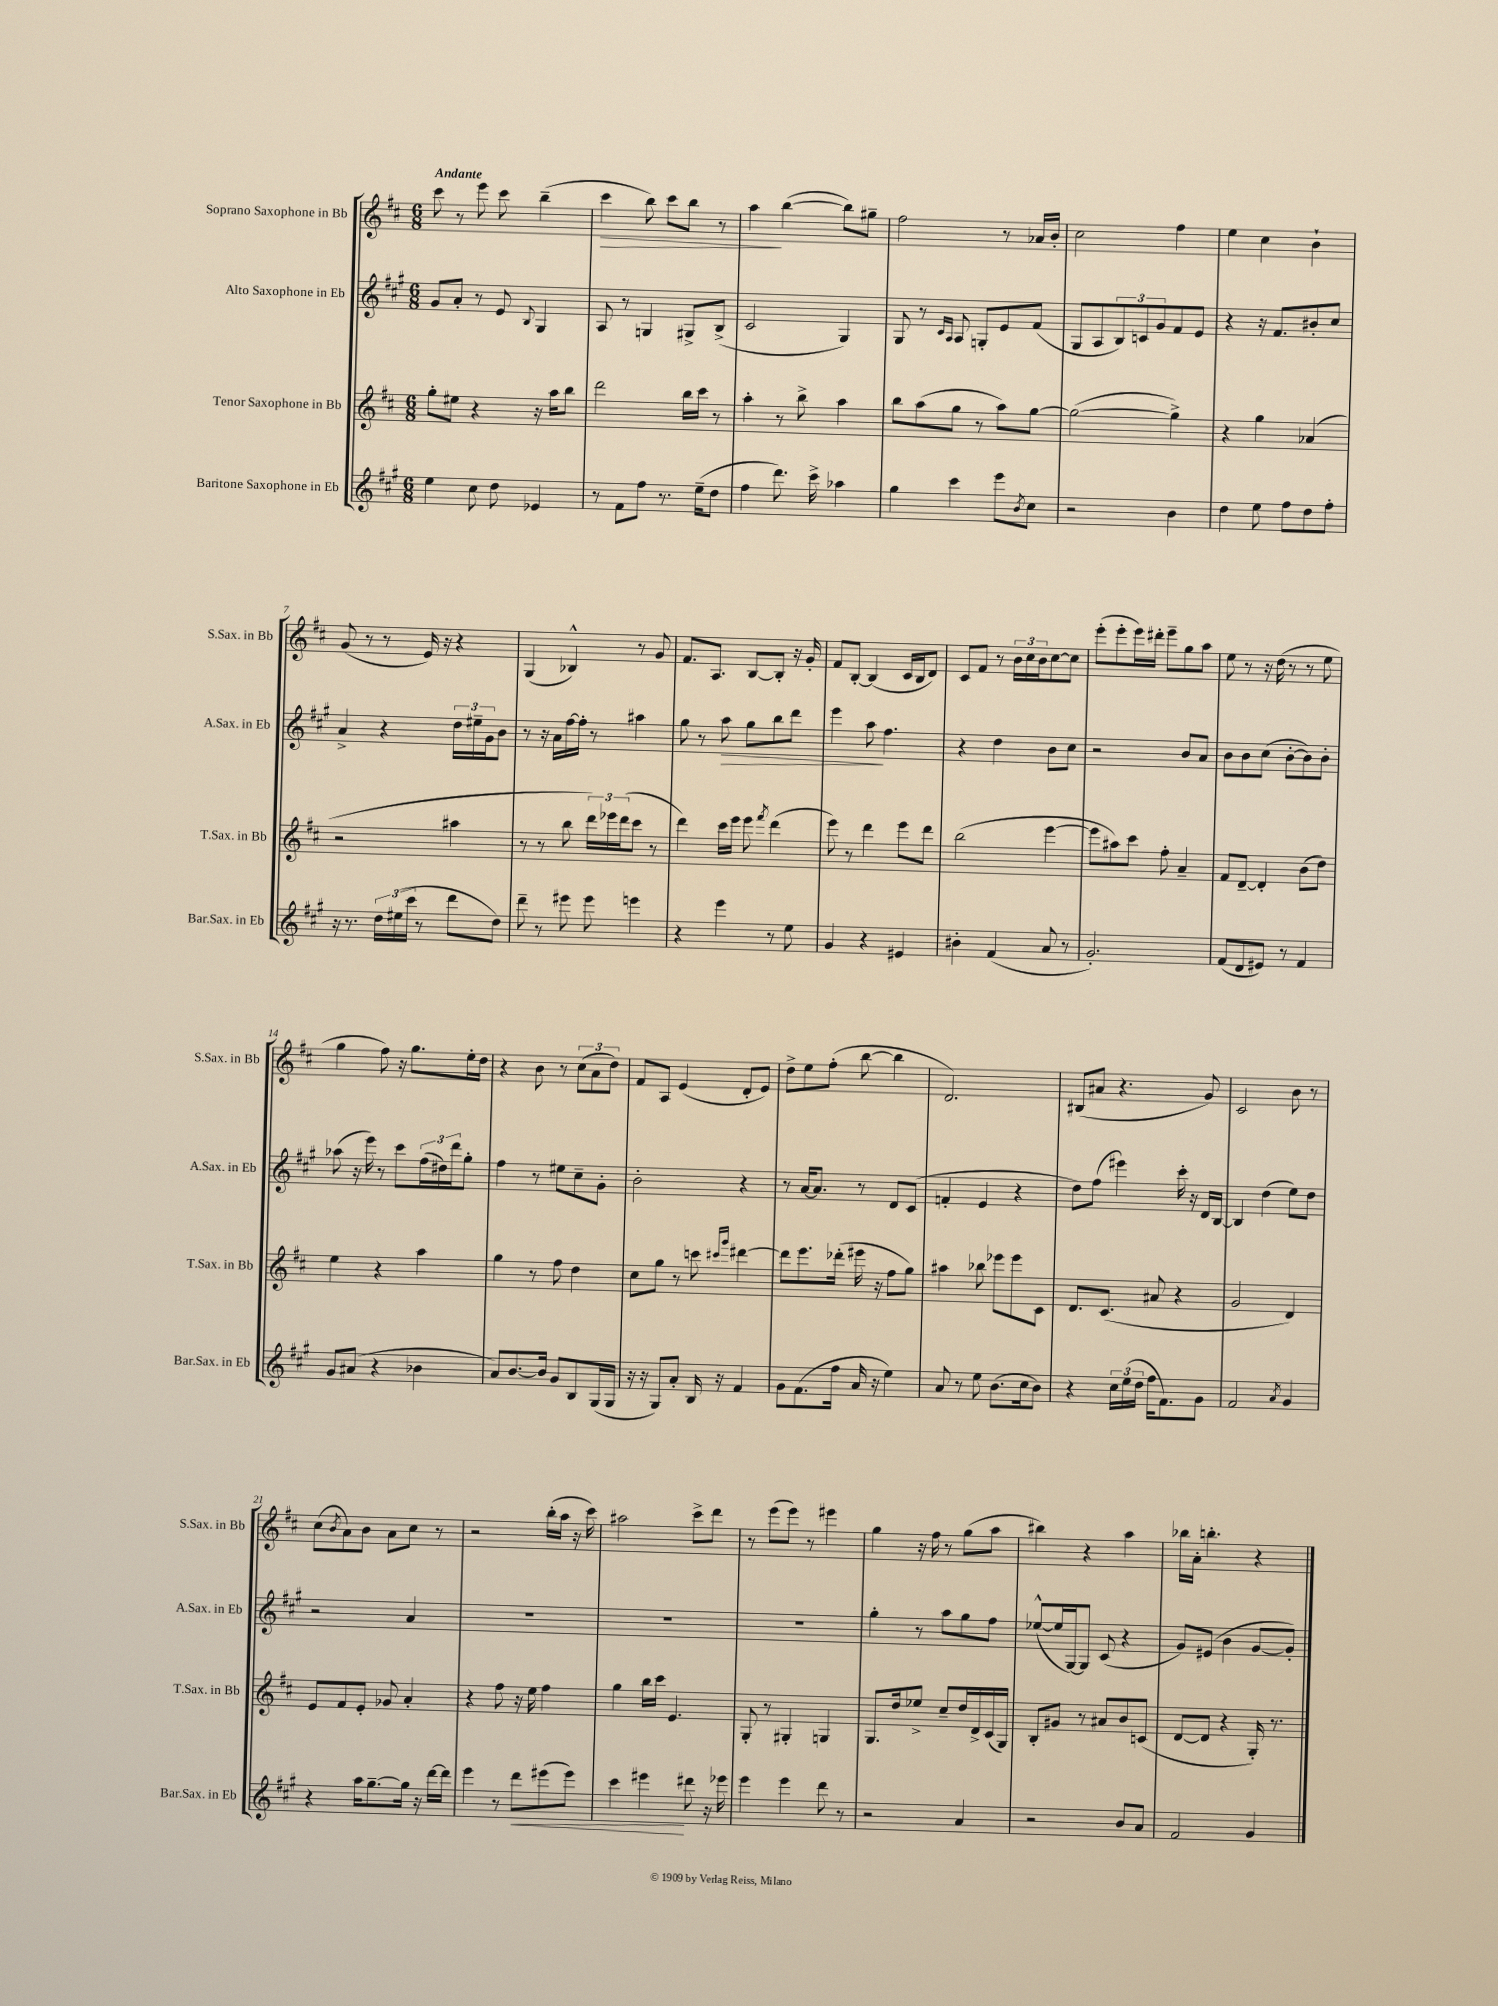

**kern	**kern	**kern	**kern
*staff4	*staff3	*staff2	*staff1
*clefG2	*clefG2	*clefG2	*clefG2
*k[f#c#g#]	*k[f#c#]	*k[f#c#g#]	*k[f#c#]
*M6/8	*M6/8	*M6/8	*M6/8
4ee	8gg'	8g#	8ccc#
.	8ee#	8a'	8r
8cc#	4r	8r	8eee
8dd	.	8e	8ccc#
.	.	8qqB	.
4e-	16r	4G#	(4bb~
.	16aa	.	.
.	8bb	.	.
=	=	=	=
8r	2ddd	8A	4ccc#
8f#	.	8r	.
8ff#	.	4G	8bb)
8.r	.	.	8ccc#
.	16bb	8G#^	8bb
(16ee~	16ccc#	.	.
8dd	8r	(8B^	8r
=	=	=	=
4ff#	4aa'	2c#	4aa
8.ddd)	8r	.	([4bb
.	8bb^	.	.
16ccc#^	.	.	.
4aa-	4aa	4G#)	8bb])
.	.	.	8gg#~
=	=	=	=
4gg#	8bb	8G#	2ff#
.	(8aa	8r	.
.	.	16qqc#	.
.	.	16qqA	.
4ccc#	8gg	8A	.
.	8r	8G'	.
8eee	8aa)	8e	8r
8qb	.	.	.
8cc#	[8gg	(8f#	16a-
.	.	.	16b'
=	=	=	=
2r	(2gg_	8G#	2cc#
.	.	8A	.
.	.	12B)	.
.	.	12c	.
.	.	12g#	.
4b	4gg^])	8f#	4ff#
.	.	8e	.
=	=	=	=
4dd	4r	4r	4ee
8ee	4gg	16r	4cc#
.	.	8.f#	.
8ff#	.	.	.
8dd	(4a-	8b#'	4b`
8ff#'	.	8cc#	.
=	=	=	=
16r	2r	4a^	(8g
8.r	.	.	.
.	.	.	8r
24dd	.	4r	8r
(24ee#	.	.	.
24ccc#	.	.	.
8r	.	.	16e)
.	.	.	16r
8ddd	4aa#	24dd	4r
.	.	24ee#~	.
.	.	24g#	.
8dd)	.	8b	.
=	=	=	=
8ddd~	8r	8r	(4G
8r	8r	16r	.
.	.	16a	.
8eee#	8bb	[16ff#	4B-^^)
.	.	16ff#']	.
8eee#	24ddd)	8r	.
.	24eee-	.	.
.	(24ddd	.	.
4eee	8ccc#	4aa#	8r
.	8r	.	8g
=	=	=	=
4r	4ddd)	8gg#	8.f#
.	.	8r	.
.	.	.	8.A
4eee	16ccc#	8aa	.
.	16eee	.	.
.	8eee	8gg#	[8B
.	8qfff#	.	.
8r	(4ddd	8bb	8B']
8ee	.	8ddd	16r
.	.	.	16g'
=	=	=	=
4g#	8eee)	4eee	8f#
.	8r	.	[8B'
4r	4ddd	8aa	(4B]
.	.	4.ff#	.
4e#	8eee	.	16c#
.	.	.	16B
.	8ddd	.	8d)
=	=	=	=
4b#'	(2bb	4r	8c#
.	.	.	8f#
(4f#	.	4dd	8r
.	.	.	24b
.	.	.	24cc#
.	.	.	24b
8a	[4eee	8b	[8cc#
8r	.	8cc#	8cc#]
=	=	=	=
2.g#')	8eee]	2r	(8eee'
.	8aa#)	.	8eee'
.	8ccc#	.	16eee)
.	.	.	16ddd#'
.	8ff#'	.	8eee~
.	4a~	8b	8gg
.	.	8a	8aa
=	=	=	=
(8f#	8f#	8b	8ee
8d	[8d~	8b	8r
8e#)	4d']	(8cc#	16r
.	.	.	(16dd
8r	.	[8b'	8r
4f#	(8b	8b])	8r
.	8dd)	8b'	8ee
=	=	=	=
8g#	4ee	(8aa-	4gg
(8a#	.	16r	.
.	.	16eee)	.
4r	4r	8r	8ff#)
.	.	8ccc#	16r
.	.	.	8.gg
4b-	4aa	(24ff#	.
.	.	24dd#)	.
.	.	24ddd	.
.	.	8gg#'	16ee'
.	.	.	16dd
=	=	=	=
8a)	4gg	4ff#	4r
[8.b	.	.	.
.	8r	8r	8b
16b]	.	.	.
8g#	8ff#	8ee#	8r
8B	4dd	8cc#~	(12cc#
.	.	.	12a
(16G#	.	8g#'	.
.	.	.	12dd)
16G#	.	.	.
=	=	=	=
16r	8cc#	2b'	8f#
16r	.	.	.
8G#)	8gg	.	8A
8a'	8r	.	(4e
16B	8ccc	.	.
16r	.	.	.
.	16qqccc#	.	.
.	16qqggg	.	.
4f#	[4ddd#	4r	8d'
.	.	.	8e)
=	=	=	=
8g#	8ddd#]	8r	8dd^
(8.f#	8.eee	[16a	8ee
.	.	8.a]	.
.	.	.	(8ff#'
16ff#	(16ddd-'	.	.
16a	16eee#	8r	[8bb
16r	16r	.	.
4ee)	8ff#	8d	4bb]
.	8gg)	(8c#	.
=	=	=	=
8a	4aa#	4f'	2.d)
8r	.	.	.
8ee	8bb-	4e	.
(8.b	8eee-	.	.
.	8eee-	4r	.
16cc#	.	.	.
8b)	8c#	.	.
=	=	=	=
4r	8.d	8dd)	(8B#
.	.	(8ff#	8a#
.	(8.c#	.	.
24cc#	.	4eee#)	4.r
(24ee	.	.	.
24dd	.	.	.
16ff#	8a#	.	.
8.f#)	.	.	.
.	4r	16ccc#'	.
.	.	16r	.
8g#	.	16d	8g)
.	.	[16B	.
=	=	=	=
2f#	2g	4B]	2c#
.	.	(4dd	.
8qa	.	.	.
4g#	4d)	8ee)	8b
.	.	8dd	8r
=	=	=	=
4r	8e	2r	(8cc#
.	.	.	8qb
.	8f#	.	8a)
16aa	8e'	.	8b
[8.gg#~	.	.	.
.	8g-	.	8a
16gg#]	4a'	4a	8cc#
16r	.	.	.
[16ddd	.	.	8r
16ddd]	.	.	.
=	=	=	=
4eee	4r	2.r	2r
8r	8ff#	.	.
8ddd	16r	.	.
.	16ee	.	.
(8eee#	4ff#	.	(16bb'
.	.	.	16aa
8eee#)	.	.	16r
.	.	.	16ccc#)
=	=	=	=
4ccc#	4gg	2.r	2aa#
4eee#	16bb	.	.
.	16ccc#	.	.
.	4.e	.	.
8ddd#	.	.	8ccc#^
16r	.	.	8ddd
16eee-	.	.	.
=	=	=	=
4eee	8G'	2.r	8r
.	8r	.	(8eee
4eee	4G#'	.	8eee)
.	.	.	8r
8ddd	4G	.	4eee#
8r	.	.	.
=	=	=	=
2r	8.G	4gg#'	4gg
.	16dd	.	.
.	8ee-^	8r	16r
.	.	.	16ff#
.	8cc#~	8aa	8r
4a	16dd	8gg#	(8gg
.	16d^	.	.
.	(16c#	8ff#	8aa
.	16G)	.	.
=	=	=	=
2r	8B'	([8ee-^^	4bb#)
.	8g#	16ee-]	.
.	.	[16G#)	.
.	8r	8G#]	4r
.	8a#	(8c#	.
8b	8b	4r	4aa
8a	(8c	.	.
=	=	=	=
2f#	[8d	8g#)	16bb-
.	.	.	16a'
.	8d]	(8e#	4.bb'
.	4r	4b	.
4g#	16G')	[8g#	4r
.	8.r	.	.
.	.	8g#'])	.
==	==	==	==
*-	*-	*-	*-
